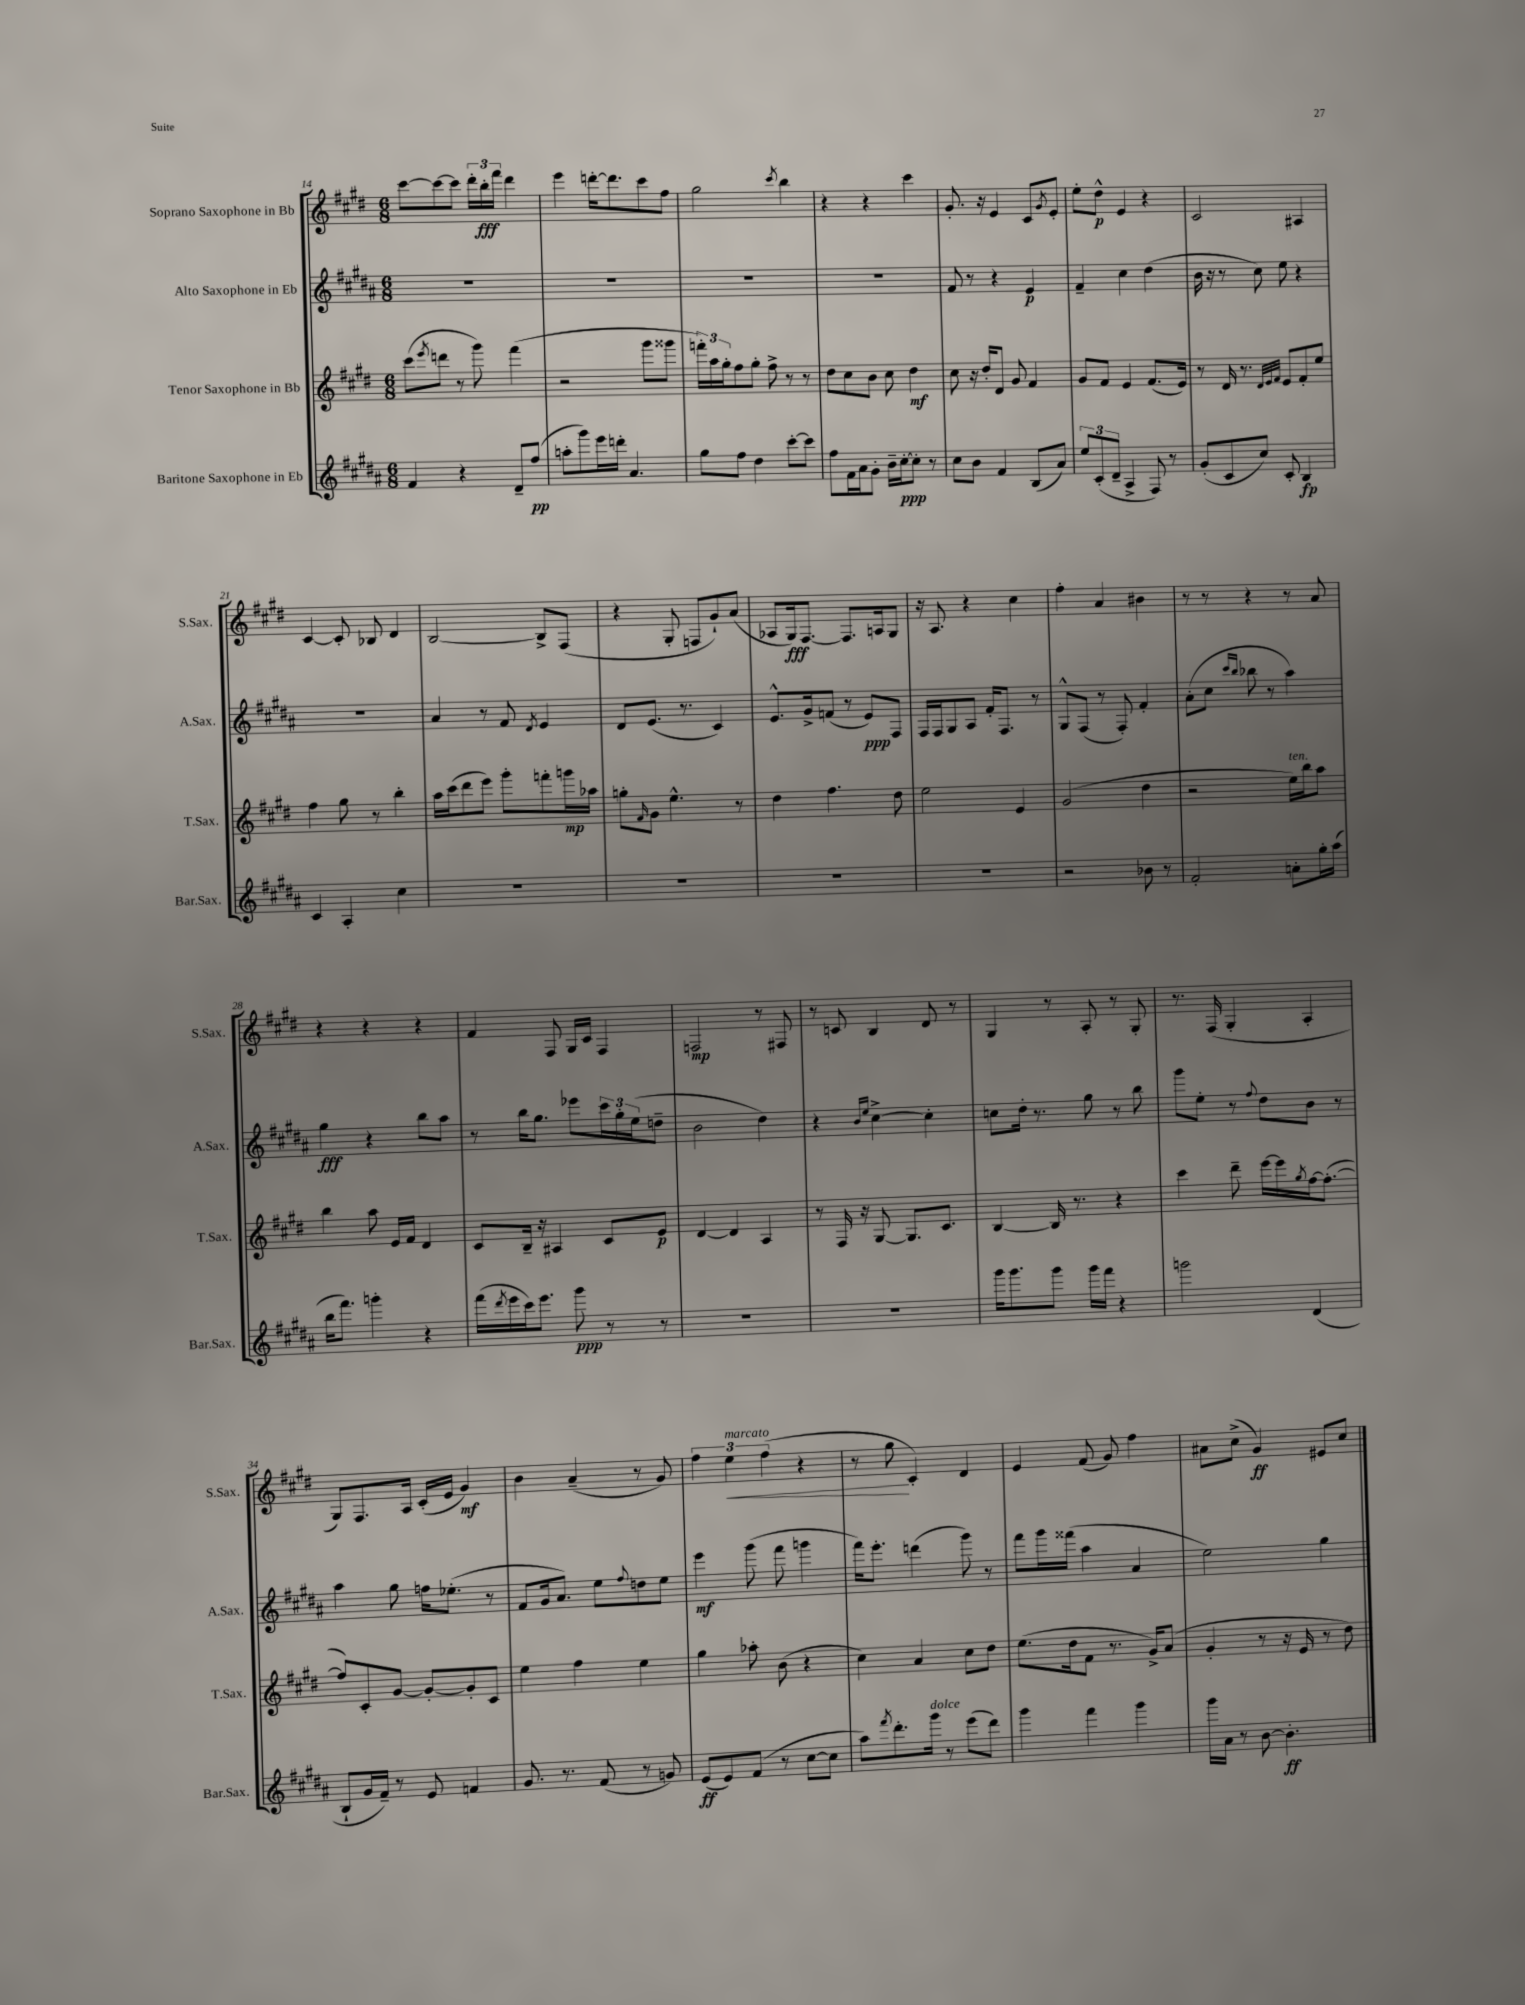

**kern	**dynam	**kern	**dynam	**kern	**dynam	**kern	**dynam
*part4	*part4	*part3	*part3	*part2	*part2	*part1	*part1
*staff4	*staff4	*staff3	*staff3	*staff2	*staff2	*staff1	*staff1
*I"Baritone Saxophone in Eb	*	*I"Tenor Saxophone in Bb	*	*I"Alto Saxophone in Eb	*	*I"Soprano Saxophone in Bb	*
*I'Bar.Sax.	*	*I'T.Sax.	*	*I'A.Sax.	*	*I'S.Sax.	*
*clefG2	*	*clefG2	*	*clefG2	*	*clefG2	*
*k[f#c#g#d#a#]	*	*k[f#c#g#d#]	*	*k[f#c#g#d#a#]	*	*k[f#c#g#d#]	*
*M6/8	*	*M6/8	*	*M6/8	*	*M6/8	*
=14	=14	=14	=14	=14	=14	=14	=14
4f#/	.	(8ccc#\L	.	2.r	.	[8ccc#\L	.
.	.	8qeee/	.	.	.	.	.
.	.	8dddn\J	.	.	.	8ccc#\_	.
4r	.	8r	.	.	.	8ccc#\J]	.
.	.	8ggg#\)	.	.	.	24ddd#'\LL	.
.	.	.	.	.	.	24bb'\	fff
.	.	.	.	.	.	24fff#\JJ	.
8d#~/L	.	(4fff#\	.	.	.	4ddd#\	.
(8ff#/J	pp	.	.	.	.	.	.
=15	=15	=15	=15	=15	=15	=15	=15
8aan'\L	.	2r	.	2.r	.	4eee\	.
8ggg#\)	.	.	.	.	.	.	.
16eee\L	.	.	.	.	.	[16dddn'\KL	.
16dddn'\JJ	.	.	.	.	.	8.ddd\]	.
4.a#/	.	.	.	.	.	.	.
.	.	8ggg#\L	.	.	.	8ccc#\	.
.	.	8ggg##X\J	.	.	.	8ff#\J	.
=16	=16	=16	=16	=16	=16	=16	=16
8gg#\L	.	24fffn'\LL)	.	2.r	.	2gg#\	.
.	.	24aa\	.	.	.	.	.
.	.	24gg#'\J	.	.	.	.	.
8ff#\J	.	8ff#\	.	.	.	.	.
4dd#\	.	8gg#'\J	.	.	.	.	.
.	.	8ff#^\	.	.	.	.	.
.	.	.	.	.	.	8qccc#/	.
[8ccc#'\L	.	8r	.	.	.	4bb\	.
8ccc#\J]	.	8r	.	.	.	.	.
=17	=17	=17	=17	=17	=17	=17	=17
8ff#\L	.	8dd#\L	.	2.r	.	4r	.
16f#\L	.	8cc#\	.	.	.	.	.
16a#\J	.	.	.	.	.	.	.
8g#'\J	.	8b\J	.	.	.	4r	.
16b~\LL	.	8cc#\	.	.	.	.	.
[16cc#'\J	ppp	.	.	.	.	.	.
8cc#'\J]	.	4dd#\	mf	.	.	4ccc#\	.
8r	.	.	.	.	.	.	.
=18	=18	=18	=18	=18	=18	=18	=18
8cc#\L	.	8cc#\	.	8f#/	.	8.g#'/	.
8b\J	.	16r	.	8r	.	.	.
.	.	16dd#'/KL	.	.	.	16r	.
4f#/	.	8d#/J	.	4r	.	4e/	.
.	.	8g#/	.	.	.	.	.
(8B/L	.	4f#/	.	4e/	p	8c#/L	.
.	.	.	.	.	.	8qg#/	.
8a#/J)	.	.	.	.	.	8e'/J	.
=19	=19	=19	=19	=19	=19	=19	=19
12ee/L	.	8g#/L	.	4f#~/	.	8ee'\L	.
(12c#'/	.	.	.	.	.	.	.
.	.	8f#/J	.	.	.	8dd#^^\J	p
12d#~/J	.	.	.	.	.	.	.
4A#^/	.	4e/	.	4cc#\	.	4e/	.
8F#/)	.	(8.f#/L	.	(4dd#\	.	4r	.
8r	.	.	.	.	.	.	.
.	.	16e/Jk)	.	.	.	.	.
=20	=20	=20	=20	=20	=20	=20	=20
(8g#'/L	.	8r	.	16b\	.	2c#/	.
.	.	.	.	16r	.	.	.
8c#/	.	16d#/	.	8r	.	.	.
.	.	8.r	.	.	.	.	.
8cc#/J)	.	.	.	8cc#\)	.	.	.
.	.	32qqd#/LLL	.	.	.	.	.
.	.	32qqe/	.	.	.	.	.
.	.	32qqf#/JJJ	.	.	.	.	.
8c#'/	.	8e/L	.	8ee\	.	.	.
4B/	fp	8f#'/	.	4r	.	4A#X/	.
.	.	8ee/J	.	.	.	.	.
!!LO:LB:g=z
=21	=21	=21	=21	=21	=21	=21	=21
4c#/	.	4ff#\	.	2.r	.	[4c#/	.
4A#'/	.	8gg#\	.	.	.	8c#'/]	.
.	.	8r	.	.	.	8B-X/	.
4cc#\	.	4bb'\	.	.	.	4d#/	.
=22	=22	=22	=22	=22	=22	=22	=22
2.r	.	16aa\LL	.	4a#/	.	[2B/	.
.	.	(16ccc#\J	.	.	.	.	.
.	.	8ddd#\	.	.	.	.	.
.	.	8eee\J)	.	8r	.	.	.
.	.	8ggg#'\L	.	8f#/	.	.	.
.	.	.	.	8qd#/	.	.	.
.	.	8fffn'\	.	4e/	.	8B^/L]	.
.	.	16gggn\L	mp	.	.	(8F#/J	.
.	.	16aa-X\JJ	.	.	.	.	.
=23	=23	=23	=23	=23	=23	=23	=23
2.r	.	8ggn'\L	.	8d#/L	.	4r	.
.	.	16qqf#/	.	.	.	.	.
.	.	8g#\J	.	(8.e/J	.	.	.
.	.	4.ee^^\	.	.	.	8G#'/	.
.	.	.	.	8.r	.	.	.
.	.	.	.	.	.	8Fn/L	.
.	.	.	.	4c#/)	.	8g#`/)	.
.	.	8r	.	.	.	(8a/J	.
=24	=24	=24	=24	=24	=24	=24	=24
2.r	.	4dd#\	.	8.e^^/L	.	8A-X/L	.
.	.	.	.	.	.	16G#/k)	fff
.	.	.	.	16g#^/k	.	[8.F#/J	.
.	.	4.ff#\	.	(8fn/J	.	.	.
.	.	.	.	8r	.	8.F#/L]	.
.	.	.	.	8e/L)	ppp	.	.
.	.	.	.	.	.	16An/k	.
.	.	8dd#\	.	8F#/J	.	8G#/J	.
=25	=25	=25	=25	=25	=25	=25	=25
2.r	.	2ee\	.	16F#/LL	.	16r	.
.	.	.	.	16F#/J	.	8.A/	.
.	.	.	.	8G#/	.	.	.
.	.	.	.	8A#/J	.	4r	.
.	.	.	.	16f#'/KL	.	.	.
.	.	.	.	8.F#/J	.	.	.
.	.	4e/	.	.	.	4cc#\	.
.	.	.	.	8r	.	.	.
=26	=26	=26	=26	=26	=26	=26	=26
2r	.	(2g#/	.	8G#^^/L	.	4ff#'\	.
.	.	.	.	(8F#/J	.	.	.
.	.	.	.	8r	.	4a/	.
.	.	.	.	8F#'/)	.	.	.
8b-X\	.	4dd#\	.	4f#'/	.	4b#X\	.
8r	.	.	.	.	.	.	.
=27	=27	=27	=27	=27	=27	=27	=27
2f#'/	.	2r	.	(8a#'\L	.	8r	.
.	.	.	.	8cc#\J	.	8r	.
.	.	.	.	16qqccc#/LL	.	.	.
.	.	.	.	16qqbb/JJ	.	.	.
.	.	.	.	8bb-X\	.	4r	.
.	.	.	.	8r	.	.	.
!	!	!LO:TX:a:i:t=ten.	!	!	!	!	!
8an'\L	.	16ee\LL)	.	4aa#\)	.	8r	.
.	.	16bb\J	.	.	.	.	.
16gg#'\L	.	8aa\J	.	.	.	8a/	.
(16aa#\JJ	.	.	.	.	.	.	.
!!LO:LB:g=z
=28	=28	=28	=28	=28	=28	=28	=28
16bb\KL	.	4bb\	.	4gg#\	fff	4r	.
8.fff#\J)	.	.	.	.	.	.	.
4gggn'\	.	8aa\	.	4r	.	4r	.
.	.	16e/LL	.	.	.	.	.
.	.	16f#/JJ	.	.	.	.	.
4r	.	4d#/	.	8bb\L	.	4r	.
.	.	.	.	8aa#\J	.	.	.
=29	=29	=29	=29	=29	=29	=29	=29
(16fff#\LL	.	8c#/L	.	8r	.	4f#/	.
8qddd#/	.	.	.	.	.	.	.
16eee\	.	.	.	.	.	.	.
16ccc#\J)	.	16B~/Jk	.	16bb\KL	.	.	.
8.eee\J	.	16r	.	8.gg#\J	.	.	.
.	.	4A#X/	.	.	.	8F#/	.
8ggg#\	ppp	.	.	8eee-X\L	.	16G#/LL	.
.	.	.	.	.	.	16c#/JJ	.
8r	.	8c#/L	.	24ccc#\L	.	4F#/	.
.	.	.	.	24gg#'\	.	.	.
.	.	.	.	(24ee\J	.	.	.
8r	.	8e/J	p	8ddn~\J	.	.	.
=30	=30	=30	=30	=30	=30	=30	=30
2.r	.	[4d#/	.	2b\	.	2Fn/	mp
.	.	4d#/]	.	.	.	.	.
.	.	4A/	.	4dd#\)	.	8r	.
.	.	.	.	.	.	8F#X/	.
=31	=31	=31	=31	=31	=31	=31	=31
2.r	.	8r	.	4r	.	8r	.
.	.	16F#/	.	.	.	8cn/	.
.	.	16r	.	.	.	.	.
.	.	.	.	16qqb/LL	.	.	.
.	.	.	.	16qqee/JJ	.	.	.
.	.	[8G#/	.	[4cc#^\	.	4B/	.
.	.	8.G#/L]	.	.	.	.	.
.	.	.	.	4cc#'\]	.	8d#/	.
.	.	8.c#/J	.	.	.	.	.
.	.	.	.	.	.	8r	.
=32	=32	=32	=32	=32	=32	=32	=32
16ggg#\KL	.	[4B/	.	8ccn\L	.	4G#/	.
8.ggg#\	.	.	.	.	.	.	.
.	.	.	.	16dd#'\Jk	.	.	.
.	.	.	.	8.r	.	.	.
8ggg#\J	.	16B/]	.	.	.	8r	.
.	.	8.r	.	.	.	.	.
16ggg#\LL	.	.	.	8gg#\	.	8A'/	.
16fff#\JJ	.	.	.	.	.	.	.
4r	.	4r	.	8r	.	8r	.
.	.	.	.	8bb\	.	8G#'/	.
=33	=33	=33	=33	=33	=33	=33	=33
2gggn\	.	4ccc#\	.	8ggg#\L	.	8.r	.
.	.	.	.	8ee'\J	.	.	.
.	.	.	.	.	.	(16F#/	.
.	.	8ddd#~\	.	8r	.	4G#'/	.
.	.	.	.	8qqff#/	.	.	.
.	.	[16eee\LL	.	8dd#\L	.	.	.
.	.	16eee\]	.	.	.	.	.
.	.	8qgg#/	.	.	.	.	.
(4d#/	.	[16ff#\J	.	8b\J	.	4A'/	.
.	.	(8.ff#'\J_	.	.	.	.	.
.	.	.	.	8r	.	.	.
!!LO:LB:g=z
=34	=34	=34	=34	=34	=34	=34	=34
8B`/L	.	8ff#/L])	.	4aa#\	.	8G#/L)	.
16g#/L	.	8c#'/	.	.	.	8.F#/	.
16f#~/JJ)	.	.	.	.	.	.	.
8r	.	[8g#/J	.	8gg#\	.	.	.
.	.	.	.	.	.	16A/Jk	.
8e/	.	8g#'/L_	.	16ffn\KL	.	(16c#'/LL	.
.	.	.	.	(8.ee-X'\J	.	16e/JJ	.
4fn/	.	8g#'/]	.	.	.	4g#/)	mf
.	.	8c#/J	.	8r	.	.	.
=35	=35	=35	=35	=35	=35	=35	=35
8.g#/	.	4ee\	.	8f#/L	.	4b\	.
.	.	.	.	16g#/k	.	.	.
8.r	.	.	.	8.a#/J)	.	.	.
.	.	4ff#\	.	.	.	(4a~/	.
(8f#/	.	.	.	8ee\L	.	.	.
.	.	.	.	8qqff#/	.	.	.
8r	.	4ee\	.	8ddn\	.	8r	.
8gn/)	.	.	.	8ee\J	.	8g#/)	.
=36	=36	=36	=36	=36	=36	=36	=36
(8e/L	ff	4gg#\	.	4eee\	mf	6ff#\	.
8e/)	.	.	.	.	.	.	.
!	!	!	!	!	!	!LO:TX:a:i:t=marcato	!
!	!	!	!	!	!	!	!LO:HP:b
.	.	.	.	.	.	6ee\	<
(8f#/J	.	8aa-X'\	.	(8ggg#\	.	.	.
.	.	.	.	.	.	(6ff#\	.
8r	.	(8b\	.	8fff#\	.	.	.
[8cc#\L	.	4r	.	4gggn\	.	4r	.
8cc#\J]	.	.	.	.	.	.	.
=37	=37	=37	=37	=37	=37	=37	=37
8aa#\L)	.	4cc#\)	.	16fff#\KL)	.	8r	.
.	.	.	.	8.eee'\J	.	.	.
8qfff#/	.	.	.	.	.	.	.
8.ddd#'\	.	.	.	.	.	8gg#\	.
.	.	4a/	.	(4dddn\	.	4c#'/)	[
!LO:TX:a:i:t=dolce	!	!	!	!	!	!	!
16ggg#\Jk	.	.	.	.	.	.	.
8r	.	.	.	.	.	.	.
(8eee\L	.	8cc#\L	.	8ggg#\)	.	4d#/	.
8ddd#\J)	.	8dd#\J	.	8r	.	.	.
=38	=38	=38	=38	=38	=38	=38	=38
4ggg#\	.	(8.ee\L	.	8fff#\L	.	4e/	.
.	.	.	.	16ggg#\L	.	.	.
.	.	16dd#\k	.	(16fff##X\JJ	.	.	.
4fff#\	.	8f#\J	.	4aa#\	.	(8f#/	.
.	.	8.r	.	.	.	8g#/)	.
4ggg#\	.	.	.	4a#/	.	4ff#\	.
.	.	16g#^/KL)	.	.	.	.	.
.	.	(8a/J	.	.	.	.	.
=39	=39	=39	=39	=39	=39	=39	=39
16ggg#\LL	.	4g#'/	.	2ee\)	.	8a#X\L	.
16a#\JJ	.	.	.	.	.	.	.
8r	.	.	.	.	.	(8cc#^\J	.
[8b\	.	8r	.	.	.	4g#/)	ff
4.b'\]	ff	16r	.	.	.	.	.
.	.	16e/	.	.	.	.	.
.	.	8r	.	4gg#\	.	8e#X/L	.
.	.	8dd#\)	.	.	.	8cc#/J	.
==	==	==	==	==	==	==	==
*-	*-	*-	*-	*-	*-	*-	*-
